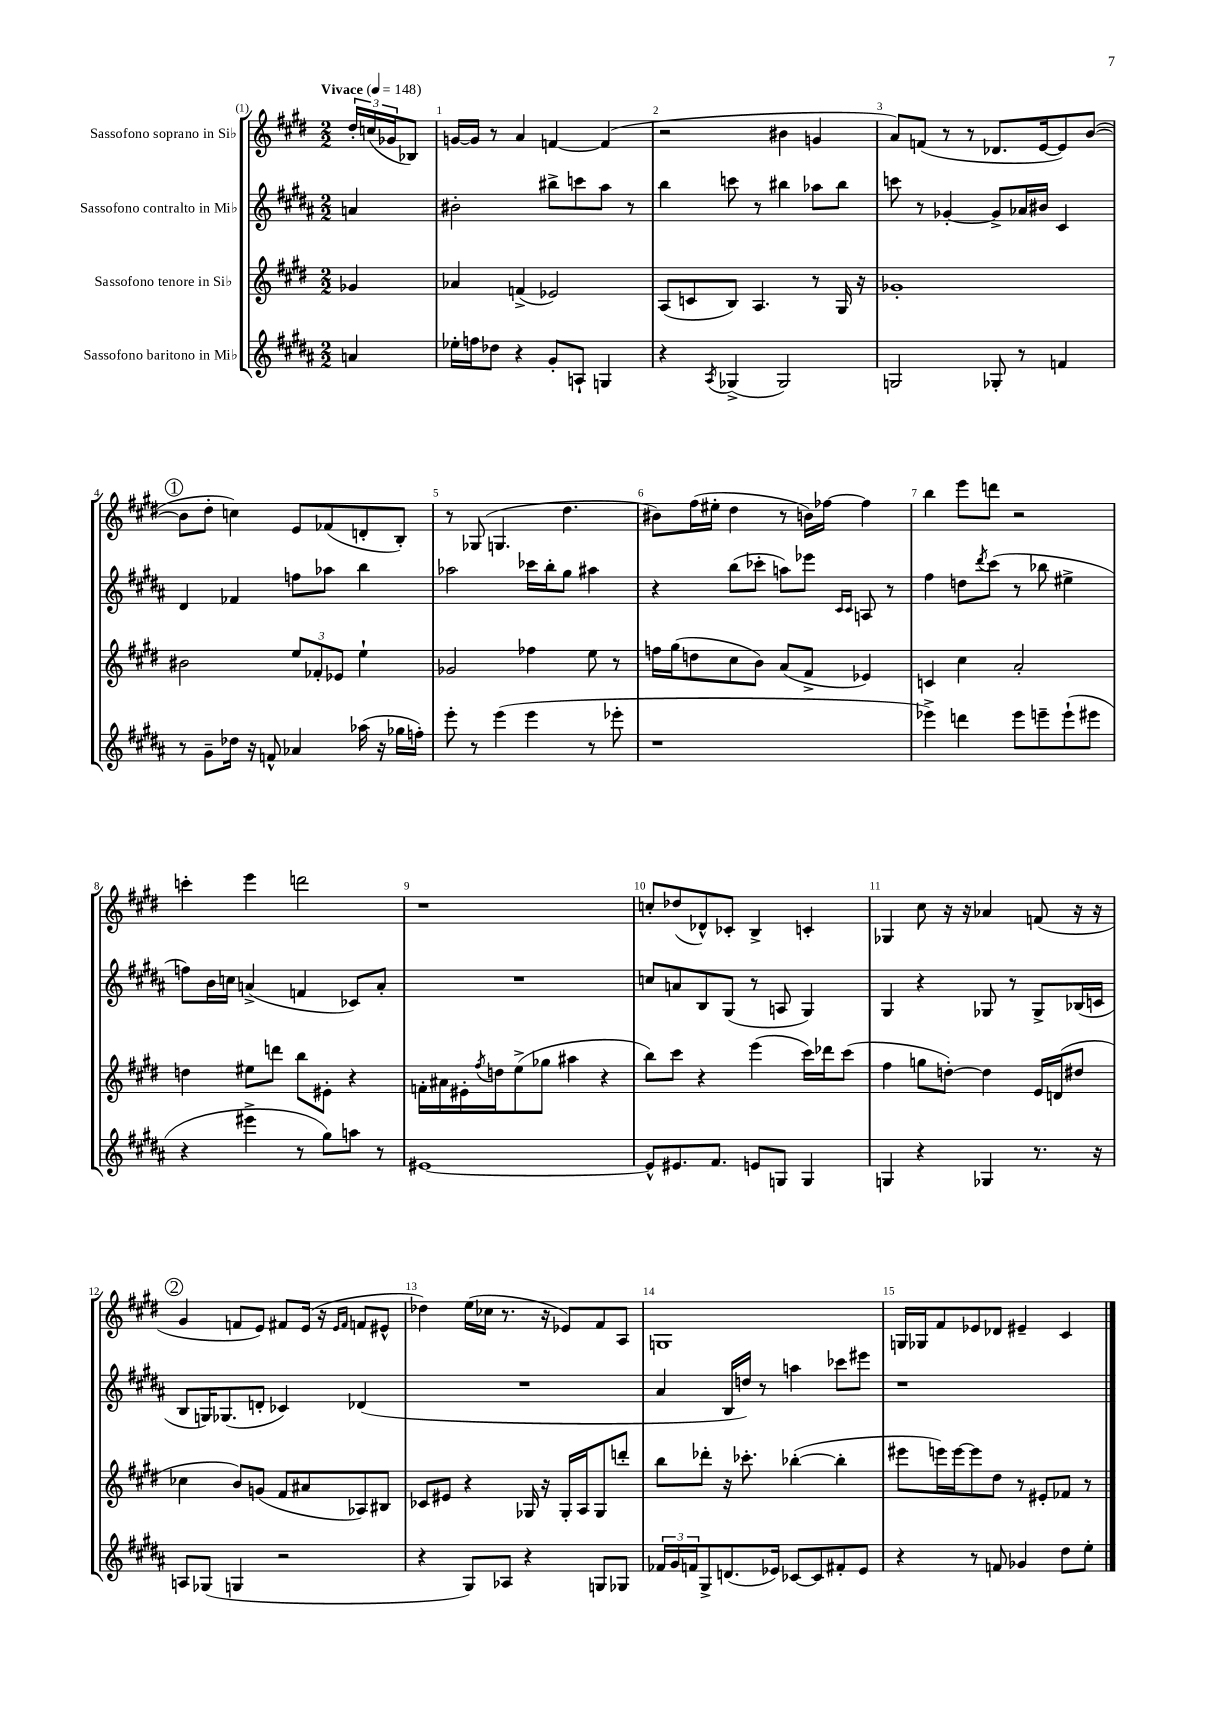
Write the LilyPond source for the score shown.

<<
\new StaffGroup <<
\new Staff = "s0" \with { instrumentName = "Sassofono soprano in Sib" } {
    \clef treble \key e \major \numericTimeSignature \time 2/2 \partial 4 \tempo "Vivace" 4 = 148
    \tuplet 3/2 { dis''16-. c''16( ges'16 } bes8) |
    g'16~ g'16 r8 a'4 f'4~ f'4( |
    r2 bis'4 g'4 |
    a'8) f'8( r8 r8 des'8. e'16~ e'8) b'8~( |
    \mark \markup { \circle "1" } b'8 dis''8-. c''4) e'8 fes'8( d'8-. b8-.) |
    r8 ges8( g4. dis''4. |
    bis'8) fis''16( eis''16-. dis''4 r8 b'16) fes''16~ fes''4 |
    b''4 e'''8 d'''8 r2 |
    c'''4-. e'''4 d'''2 |
    r1 |
    c''8-. des''8( des'8-^) ces'8-. b4-> c'4-. |
    ges4 cis''8 r16 r16 aes'4 f'8( r16 r16 |
    \mark \markup { \circle "2" } gis'4 f'8 e'8) fis'8 e'16( r16 \grace { e'16 fis'16 } f'8 eis'8-^ |
    des''4) e''16( ces''16 r8. r16 ees'8) fis'8 a8 |
    g1 |
    g16 ges16 fis'8 ees'8 des'8 eis'4-- cis'4 \bar "|." |
}
\new Staff = "s1" \with { instrumentName = "Sassofono contralto in Mib" } {
    \clef treble \key b \major \numericTimeSignature \time 2/2 \partial 4
    a'4 |
    bis'2-. bis''8-> c'''8 ais''8 r8 |
    b''4 c'''8 r8 bis''4 aes''8 bis''8 |
    c'''8 r8 ges'4~-. ges'8-> aes'16 bis'16 cis'4 |
    \mark \markup { \circle "1" } dis'4 fes'4 f''8 aes''8 b''4 |
    aes''2 ces'''16 b''16-. gis''8 ais''4 |
    r4 b''8( ces'''8-. a''8) ees'''8 \grace { cis'16 cis'16 } a8 r8 |
    fis''4 d''8 \acciaccatura { dis'''8 } cis'''8( r8 bes''8 eis''4-> |
    f''8) b'16 c''16 a'4->( f'4 ces'8) a'8-. |
    R1 |
    c''8 a'8 b8 gis8( r8 a8 gis4) |
    gis4 r4 ges8 r8 ges8-> bes16( c'16 |
    \mark \markup { \circle "2" } b8 g16) ges8.( d'8-. ces'4) des'4( |
    R1 |
    ais'4 b16 d''16) r8 a''4 ces'''8 eis'''8 |
    r1 \bar "|." |
}
\new Staff = "s2" \with { instrumentName = "Sassofono tenore in Sib" } {
    \clef treble \key e \major \numericTimeSignature \time 2/2 \partial 4
    ges'4 |
    aes'4 f'4->( ees'2) |
    a8( c'8 b8) a4. r8 gis16 r16 |
    ges'1-. |
    \mark \markup { \circle "1" } bis'2 \tuplet 3/2 { e''8 fes'8-. ees'8 } e''4-! |
    ges'2 fes''4 e''8 r8 |
    f''16 gis''16( d''8 cis''8 b'8) a'8( fis'8-> ees'4) |
    c'4 cis''4 a'2-. |
    d''4 eis''8 d'''8 b''8 eis'8-. r4 |
    f'16-. ais'16 eis'16-. \acciaccatura { fis''8 } d''16 e''8->( ges''8 ais''4 r4 |
    b''8) cis'''8 r4 e'''4( cis'''16) des'''16 cis'''8( |
    fis''4 g''8 d''8~-.) d''4 e'16 d'16( dis''8 |
    \mark \markup { \circle "2" } ces''4 b'8) g'8( fis'8 ais'8 aes8) bis8 |
    ces'8 eis'8 r4 ges16 r16 ges16-. a16 ges8 d'''8-. |
    b''8 des'''8-. r16 ces'''8.-. bes''4~-.( bes''4-. |
    eis'''8 e'''16) e'''16~ e'''8 dis''8 r8 eis'8-. fes'8 r8 \bar "|." |
}
\new Staff = "s3" \with { instrumentName = "Sassofono baritono in Mib" } {
    \clef treble \key b \major \numericTimeSignature \time 2/2 \partial 4
    a'4 |
    ees''16-. f''16 des''8 r4 gis'8-. a8-! g4 |
    r4 \acciaccatura { ais8 } ges4->( ges2) |
    g2 ges8-. r8 f'4 |
    \mark \markup { \circle "1" } r8 gis'8-- des''16 r16 f'8-^ aes'4 aes''16( r16 ges''16 f''16-.) |
    e'''8-. r8 e'''4( e'''4 r8 ees'''8-. |
    r1 |
    ees'''4->) d'''4 ees'''8 e'''8-- e'''8-!( eis'''8 |
    r4 eis'''4-> r8 gis''8) a''8 r8 |
    eis'1~ |
    eis'8-^ eis'8. fis'8. e'8 g8 g4 |
    g4 r4 ges4 r8. r16 |
    \mark \markup { \circle "2" } a8 ges8( g4 r2 |
    r4 gis8) aes8 r4 g8 ges8 |
    \tuplet 3/2 { fes'16 gis'16 f'16 } gis8-> d'8.( ees'16) ces'8~ ces'8 fis'8-. ees'8 |
    r4 r8 f'8 ges'4 dis''8 e''8-. \bar "|." |
}
>>
>>
\layout { \context { \Score \override BarNumber.break-visibility = ##(#f #t #t) barNumberVisibility = #all-bar-numbers-visible } }
